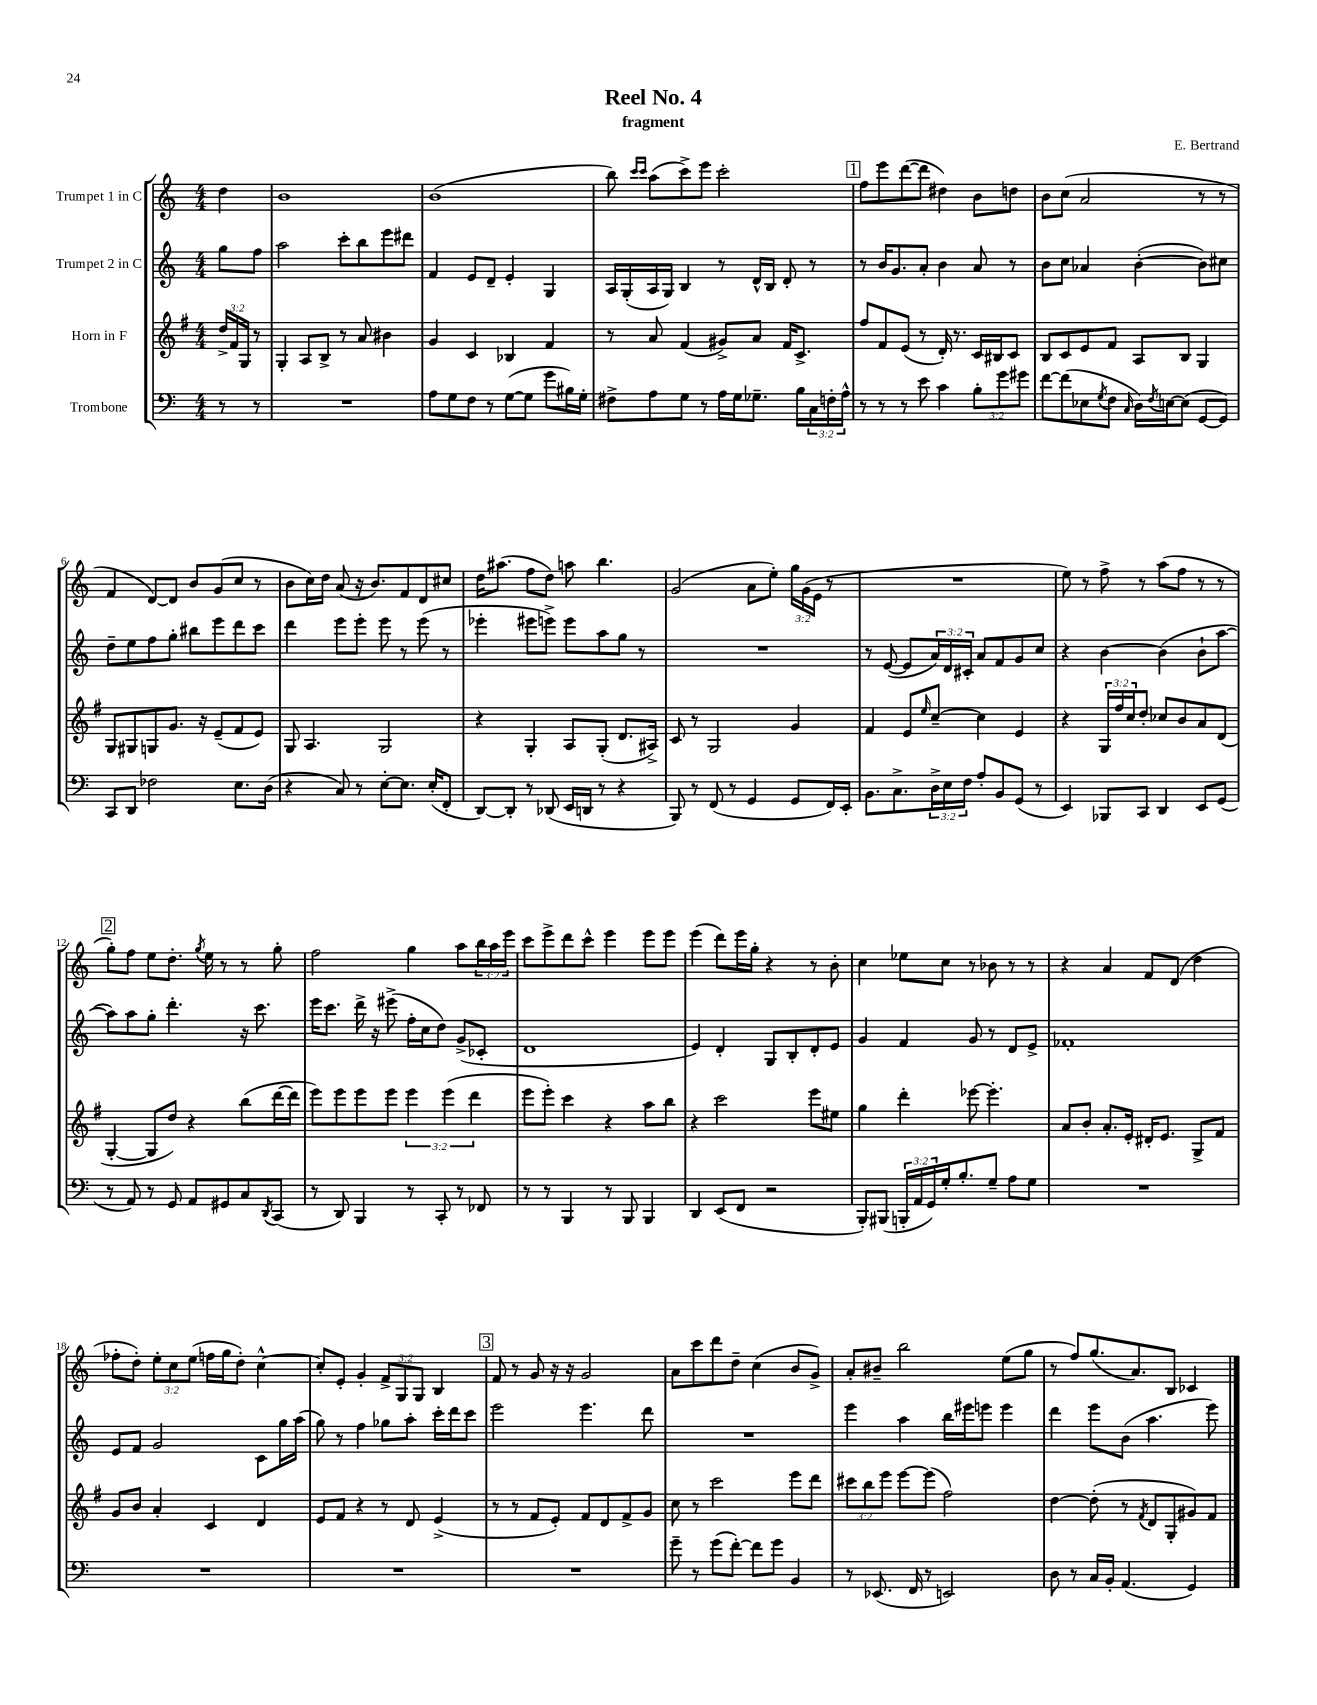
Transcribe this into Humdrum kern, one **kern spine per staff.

**kern	**kern	**kern	**kern
*staff4	*staff3	*staff2	*staff1
*clefF4	*clefG2	*clefG2	*clefG2
*k[]	*k[f#]	*k[]	*k[]
*M4/4	*M4/4	*M4/4	*M4/4
8r	24dd^/LL	8gg\L	4dd\
.	24f#/	.	.
.	24G/JJ	.	.
8r	8r	8ff\J	.
=	=	=	=
1r	4G'/	2aa\	1b
.	8A/L	.	.
.	8B^/J	.	.
.	8r	8ccc'\L	.
.	8a/	8bb\	.
.	4b#\	8eee\	.
.	.	8ddd#\J	.
=	=	=	=
8A\L	4g/	4f/	(1b
8G\	.	.	.
8F\J	4c/	8e/L	.
8r	.	8d~/J	.
([8G\L	4B-/	4e'/	.
8G\]J	.	.	.
8g\L	4f#/	4G/	.
16B#\L)	.	.	.
16G'\JJ	.	.	.
=	=	=	=
8F#^\L	8r	16A/LL	8bb\)
.	.	(16G'/	.
.	.	.	16qqccc/LL
.	.	.	16qqccc/JJ
8A\	8a/	16A/	(8aa\L
.	.	16G/JJ)	.
8G\J	(4f#/	4B/	8ccc^\)
8r	.	.	8eee\J
16A\LL	8g#^/L)	8r	2ccc'\
16G\J	.	.	.
8.G-~\J	8a/J	16d^^/LL	.
.	.	16B/JJ	.
.	16f#/LK	8d'/	.
16B\LL	8.c^/J	.	.
24C\	.	8r	.
24F'\	.	.	.
24A^^\JJ	.	.	.
=	=	=	=
8r	8ff#/L	8r	8ff\L
8r	8f#/	16b/LK	8eee\
.	.	8.g/	.
8r	(8e/J	.	([8ddd\
8e\	8r	8a'/J	8ddd\]J
4c\	16d'/)	4b\	4dd#\)
.	8.r	.	.
12B'\L	16c/LL	8a/	8b\L
.	16B#/J	.	.
12g\	.	.	.
.	8c/J	8r	8dd\J
12g#\J	.	.	.
=	=	=	=
[8f\L	8B/L	8b\L	8b\L
(8f\]	8c/	8cc\J	(8cc\J
8E-\	8e/	4a-/	2a/
8qG/	.	.	.
8F\J	8f#/J	.	.
16qqC/	.	.	.
16D\LL)	8A/L	([4b'\	.
8qF/	.	.	.
[16E\J	.	.	.
(8E\]J	8B/J	.	.
[8GG/L	4G/	8b\]L)	8r
8GG/]J)	.	8cc#\J	8r
=	=	=	=
8CC/L	8G/L	8dd~\L	4f/
8DD/J	8G#/	8ee\	.
2F-\	8G/	8ff\	[8d/L)
.	8.g/J	8gg'\J	8d/]J
.	.	8bb#\L	8b/L
.	16r	.	.
.	(8e~/L	8eee\	(8g/
8.E\L	8f#/	8ddd\	8cc/J
.	8e/J)	8ccc\J	8r
(16D\Jk	.	.	.
=	=	=	=
4r	8G/	4ddd\	8b\L
.	4.A/	.	16cc\L)
.	.	.	16dd\JJ
8C/)	.	8eee\L	(8a/
8r	.	8eee'\J	16r
.	.	.	8.b/L)
[8E'\L	2G/	8eee\	.
8.E\]J	.	8r	8f/
.	.	(8eee\	8d/
(16E'/LK	.	.	.
8FF'/J	.	8r	8cc#/J
=	=	=	=
[8DD/L)	4r	4eee-'\	16dd\LK
.	.	.	(8.aa#\J
8DD'/]J	.	.	.
8r	4G'/	8eee#\L	8ff\L
(8DD-/	.	8eee^\J)	8dd\J)
16EE/LL	8A/L	8eee\L	8aa\
16DD/JJ	.	.	.
8r	(8G'/J	8aa\	4.bb\
4r	8.d/L	8gg\J	.
.	.	8r	.
.	16A#^/Jk)	.	.
=	=	=	=
8BBB/)	8c/	1r	(2g/
8r	8r	.	.
(8FF/	2G/	.	.
8r	.	.	.
4GG/	.	.	8a\L
.	.	.	8ee'\J)
8GG/L	4g/	.	24gg\LL
.	.	.	(24g\
.	.	.	24e\JJ
16FF/L)	.	.	8r
16EE'/JJ	.	.	.
=	=	=	=
8.BB\L	4f#/	8r	1r
.	.	([8e/	.
8.C^\	.	.	.
.	8e/L	8e/]L	.
.	16qqee/	.	.
24D^\L	[8cc~/J	24a/L)	.
24E\	.	24d/	.
24F\JJ	.	24c#'/JJ	.
8A'/L	4cc\]	8a/L	.
8BB/	.	8f/	.
(8GG/J	4e/	8g/	.
8r	.	8cc/J	.
=	=	=	=
4EE/)	4r	4r	8ee\)
.	.	.	8r
8BBB-/L	24G/LL	[4b\	8ff^\
.	24ff#/	.	.
.	24cc/J	.	.
8CC/J	8dd'/J	.	8r
4DD/	8cc-/L	(4b\]	(8aa\L
.	8b/	.	8ff\J
8EE/L	8a/	8b`\L	8r
(8GG/J	(8d/J	[8aa\J	8r
=	=	=	=
8r	[4G'/	8aa\]L)	8gg'\L)
8AA/)	.	8aa\	8ff\J
8r	8G/]L	8gg'\J	8ee\L
8GG/	8dd/J)	4.ddd'\	8.dd'\J
8AA/L	4r	.	.
.	.	.	8qgg/
.	.	.	16ee\
8GG#/	.	.	8r
8C/	(8bb\L	16r	8r
.	.	8.ccc\	.
8qDD/	.	.	.
(8CC/J	[16ddd\L	.	8gg'\
.	16ddd\]JJ	.	.
=	=	=	=
8r	8eee\L)	16eee\LK	2ff\
.	.	8.ccc\J	.
8DD/)	8eee\	.	.
4BBB/	8eee\	16ddd^\	.
.	.	16r	.
.	8eee\J	(8eee#^\	.
8r	6eee\	16ff'\LL	4gg\
.	.	16cc\J	.
8CC'/	.	8dd\J)	.
.	(6eee\	.	.
8r	.	(8g^/L	8aa\L
.	6ddd\	.	.
8FF-/	.	8c-'/J	24bb\L
.	.	.	24aa\
.	.	.	24eee\JJ
=	=	=	=
8r	8eee\L	1d	8ccc\L
8r	8eee'\J)	.	8eee^\
4BBB/	4ccc\	.	8ddd\
.	.	.	8ccc^^\J
8r	4r	.	4eee\
8BBB/	.	.	.
4BBB/	8aa\L	.	8eee\L
.	8bb\J	.	8eee\J
=	=	=	=
4DD/	4r	4e/)	(4eee\
(8EE/L	2ccc\	4d'/	8ddd\L)
8FF/J	.	.	16eee\L
.	.	.	16gg'\JJ
2r	.	8G/L	4r
.	.	8B'/	.
.	8eee\L	8d'/	8r
.	8ee#\J	8e/J	8b'\
=	=	=	=
8BBB'/L)	4gg\	4g/	4cc\
(8BBB#/J	.	.	.
24BBB'/LL	4ddd'\	4f/	8ee-\L
24AA/	.	.	.
24GG/)	.	.	.
16G'/J	.	.	8cc\J
8.B'/	.	.	.
.	[8eee-\	8g/	8r
8G~/J	4.eee-'\]	8r	8b-\
8A\L	.	8d/L	8r
8G\J	.	8e^/J	8r
=	=	=	=
1r	8a/L	1f-'	4r
.	8b'/J	.	.
.	8.a'/L	.	4a/
.	16e'/Jk	.	.
.	16d#'/LK	.	8f/L
.	8.e/J	.	.
.	.	.	(8d/J
.	8G^/L	.	4dd\
.	8f#/J	.	.
=	=	=	=
1r	8g/L	8e/L	8ff-'\L
.	8b/J	8f/J	8dd'\J)
.	4a'/	2g/	12ee'\L
.	.	.	12cc\
.	.	.	(12ee\J
.	4c/	.	16ff\LL
.	.	.	16gg\J
.	.	.	8dd'\J)
.	4d/	8c\L	[4cc^^\
.	.	16gg\L	.
.	.	(16aa\JJ	.
=	=	=	=
1r	8e/L	8gg\)	8cc'/]L
.	8f#/J	8r	8e'/J
.	4r	4ff\	4g'/
.	8r	8gg-\L	12f^/L
.	.	.	12G/
.	8d/	8aa'\J	.
.	.	.	12G/J
.	(4e^/	16ccc'\LL	4B/
.	.	16ddd\J	.
.	.	8ccc\J	.
=	=	=	=
1r	8r	2eee\	8f/
.	8r	.	8r
.	8f#/L	.	8g/
.	8e'/J)	.	16r
.	.	.	16r
.	8f#/L	4.eee\	2g/
.	8d/	.	.
.	8f#^/	.	.
.	8g/J	8ddd\	.
=	=	=	=
8g~\	8cc\	1r	8a\L
8r	8r	.	8ccc\
(8g\L	2ccc\	.	8ddd\
[8f'\J)	.	.	8dd~\J
8f\]L	.	.	(4cc\
8g\J	.	.	.
4BB/	8eee\L	.	8b/L
.	8ddd\J	.	8g^/J)
=	=	=	=
8r	12ccc#\L	4eee\	8a'/L
.	12bb\	.	.
(8.EE-/	.	.	8b#~/J
.	12eee\J	.	.
.	[8eee\L	4aa\	2bb\
16FF/	.	.	.
8r	(8eee\]J	.	.
2EE/)	2ff#\)	16bb\LL	.
.	.	16eee#\J	.
.	.	8eee\J	.
.	.	4eee\	(8ee\L
.	.	.	8gg\J
=	=	=	=
8D\	[4dd\	4ddd\	8r
8r	.	.	8ff/L)
16C/LL	(8dd'\]	8eee\L	(8.gg/
16BB'/JJ	.	.	.
(4.AA/	8r	(8b\J	.
.	.	.	8.a/)
.	8qf#/	.	.
.	8d/L	4.aa\	.
.	8G'/	.	8B/J
4GG/)	8g#/)	.	4c-/
.	8f#/J	8eee\)	.
==	==	==	==
*-	*-	*-	*-
